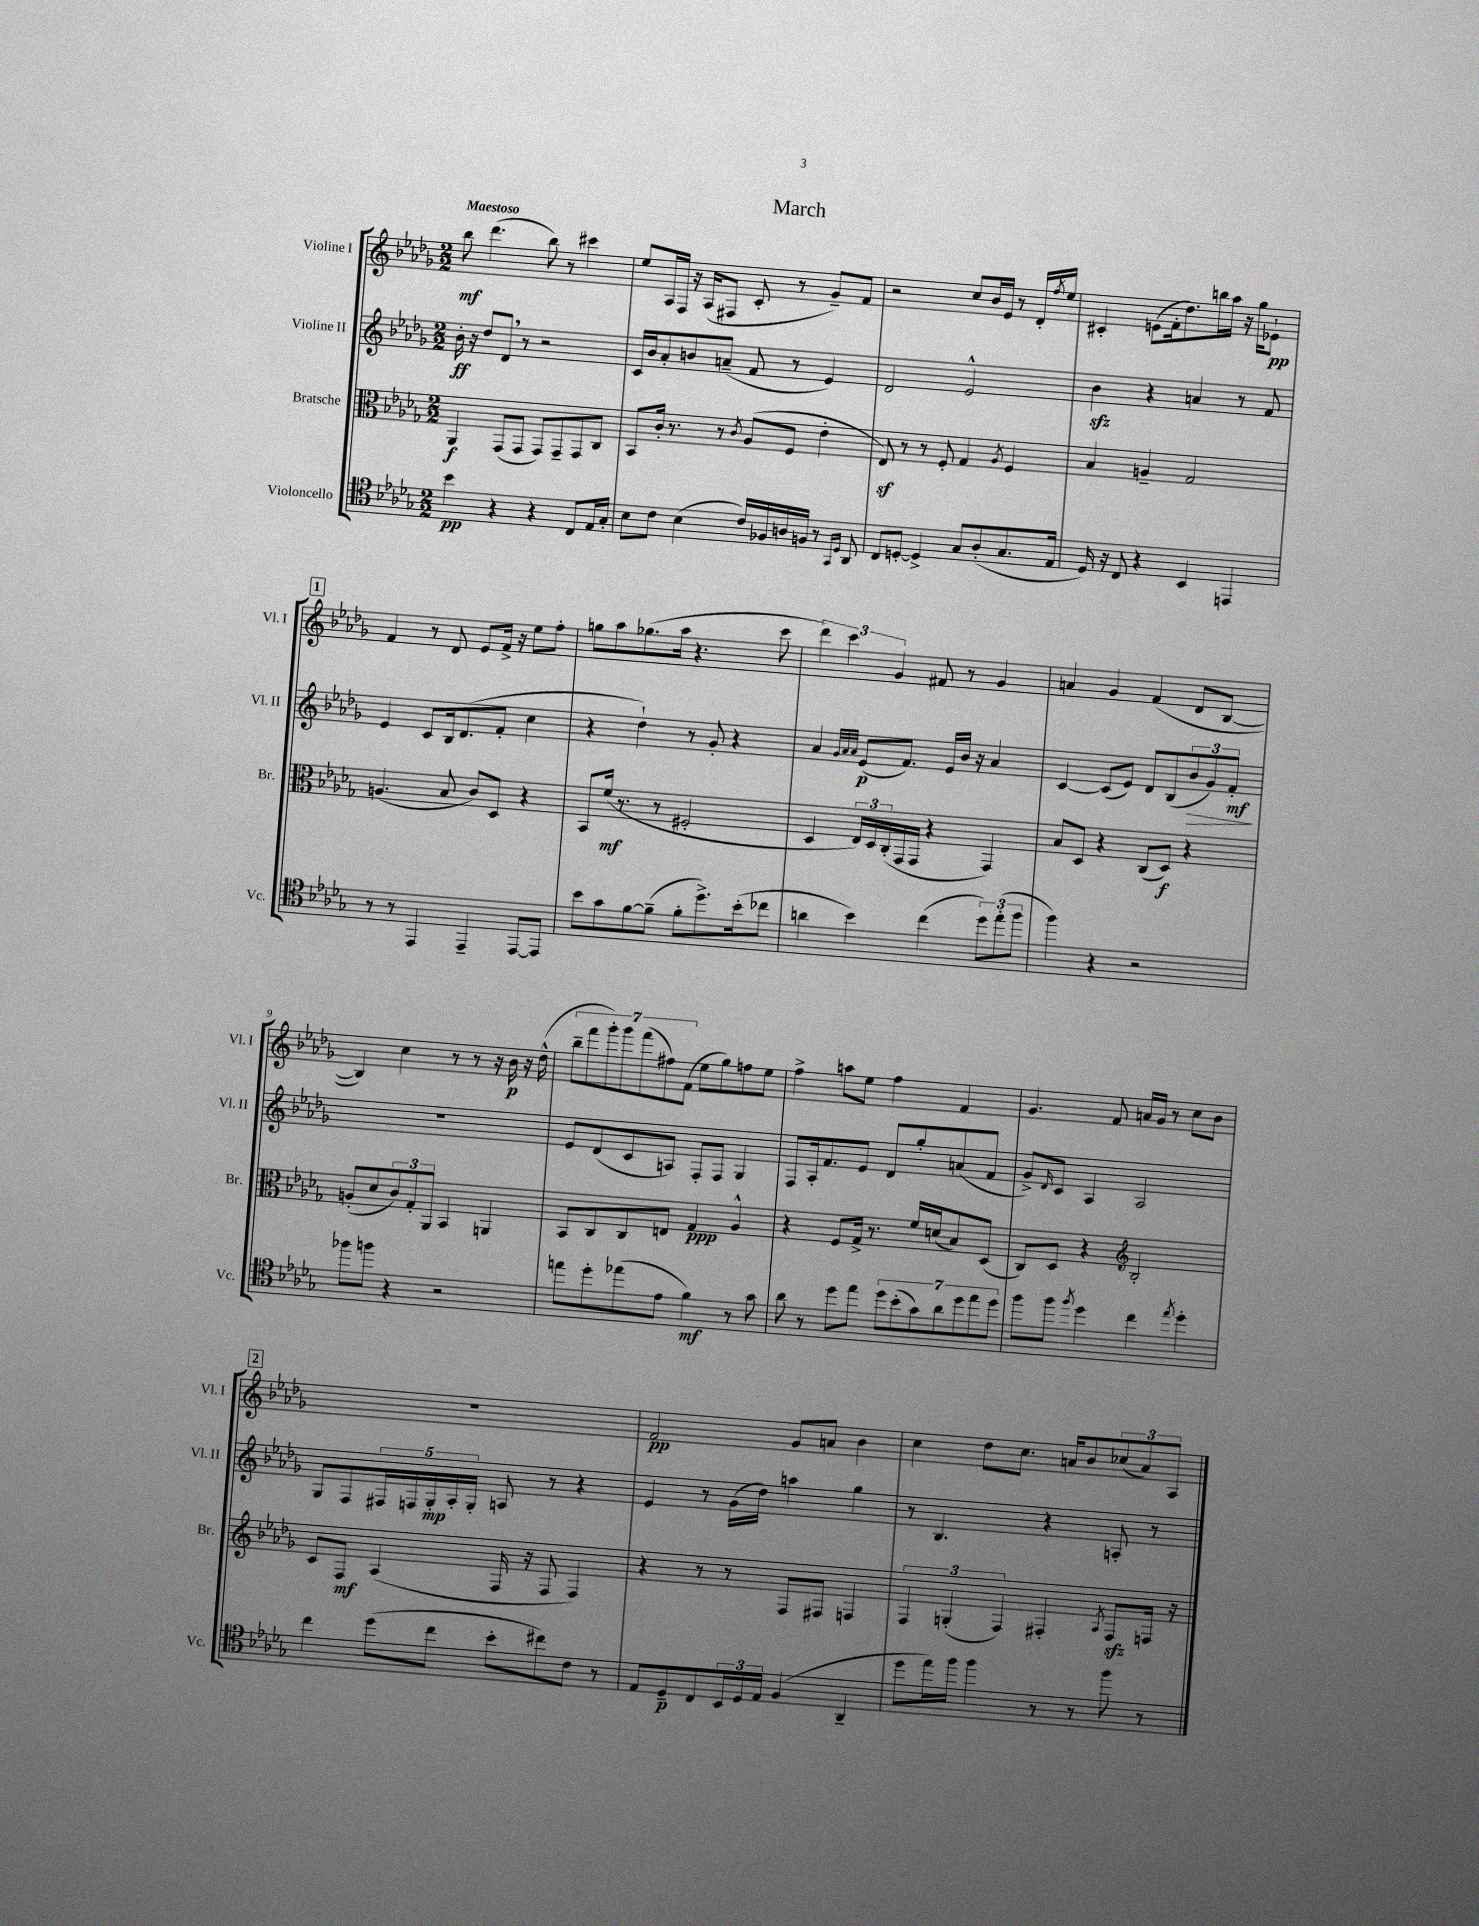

**kern	**kern	**kern	**kern
*staff4	*staff3	*staff2	*staff1
*clefC4	*clefC3	*clefG2	*clefG2
*k[b-e-a-d-g-]	*k[b-e-a-d-g-]	*k[b-e-a-d-g-]	*k[b-e-a-d-g-]
*M2/2	*M2/2	*M2/2	*M2/2
4b-	4AA-	16b-'	8bb-
.	.	16r	.
.	.	8dd-	(4.ddd-
4r	(8GG-	8d-	.
.	8GG-	8r	.
4r	8GG-)	2r	8bb-)
.	8GG-~	.	8r
8C	8GG-	.	4ccc#
16E-	8C	.	.
16G-'	.	.	.
=	=	=	=
8B-	8BB-	16c	8ee-
.	.	16b-	.
8c	16c'	8a-'	16A-
.	8.r	.	16F
(4B-	.	8b	16r
.	.	.	(16A-
.	8r	(8a~	8F#
.	8qc	.	.
16c)	(8A-	8f	8c'
16F-	.	.	.
16A	8F	8r	8r
16F	.	.	.
8r	4e-'	4e-)	8g-~)
16qqGG-	.	.	.
16qqD-	.	.	.
8AA-	.	.	8f
=	=	=	=
8C	8E-)	2d-	2r
[8D'	8r	.	.
4D^]	8r	.	.
.	8F'	.	.
8G-	4G-	2e-^^	8cc
(8A-'	.	.	16b-
.	.	.	16e-
.	8qA-	.	.
8.G-	4F	.	8r
.	.	.	16d-'
.	.	.	8qff
16E-	.	.	16ee-
=	=	=	=
16D-)	4B-	4b-	4c#'
16r	.	.	.
8C	.	.	.
4r	4A~	4r	(8e
.	.	.	16f'
.	.	.	8.dd-)
4BB-	2G-	4a	.
.	.	.	16bb
.	.	.	16aa-
4EE	.	8r	16r
.	.	.	16gg-
.	.	8f	8e-`
=	=	=	=
8r	(4.A	4e-	4f
8r	.	.	.
4EE-	.	8c	8r
.	8B-	16B-	8d-
.	.	(8.d-	.
4EE-~	8c)	.	8e-
.	8D-	8f'	16f^
.	.	.	16r
[8EE-	4r	4cc	8ee-
8EE-]	.	.	8ff'
=	=	=	=
8b-	8BB-	4r	8gg
8g-	(16f	.	8aa-
.	8.r	.	.
[8f	.	4dd-`)	(8.gg-
(8f~]	8r	.	.
.	.	.	16aa-
8f'	2F#'	8r	4.r
8.dd-^)	.	8g-'	.
.	.	4r	.
(16b-'	.	.	.
8cc-	.	.	8ccc
=	=	=	=
4a	4D-	4a-	6ddd-)
.	.	.	6ccc
.	.	32qqg-	.
.	.	32qqa-	.
.	.	32qqa-	.
4b-)	24E-)	(8e-	.
.	24D-	.	.
.	(24C'	.	6g-
.	16GG-	8.f)	.
.	16GG-	.	.
(4cc	4r	.	8f#
.	.	16e-	.
.	.	16b-	8r
.	.	16r	.
12dd-)	4GG-)	4a-	4g-
(12ee-'	.	.	.
12ff	.	.	.
=	=	=	=
4ff)	8B-	[4c	4a
.	8D-	.	.
4r	4r	(8c]	4g-
.	.	8e-)	.
2r	(8C	8d-	(4f
.	8D-)	(8B-	.
.	4r	12b-	8d-
.	.	12g-)	.
.	.	.	[8B-
.	.	12f'	.
=	=	=	=
8ff-	(8A'	1r	4B-])
8ff	8d-	.	.
4r	12c)	.	4cc
.	12G-'	.	.
.	12AA-	.	.
2r	4BB-	.	8r
.	.	.	8r
.	4AA	.	16r
.	.	.	16b-
.	.	.	16r
.	.	.	(16dd-^^
=	=	=	=
8ee	8BB-	8e-	14bb-~
.	.	.	14fff
8dd-'	8C	(8d-	.
.	.	.	14ggg-')
.	.	.	14ggg-
(8ee-	8C	8c	.
.	.	.	(14fff
.	.	.	14ff#)
8e-	8E	8A)	.
.	.	.	(14f
4f)	4G-	8F'	8ee-
.	.	8F	8gg-)
8r	4A-^^	4G-	8ff
8g-	.	.	8ee-
=	=	=	=
8a-	4r	8F	4ff^
8r	.	16A-'	.
.	.	8.f	.
8dd-	8F	.	8aa
8ee-	16G-^	8e-	8ee-
.	8.r	.	.
14dd-	.	8d-	4ff
(14b-'	.	.	.
.	16f	8gg-'	.
14g-)	.	.	.
.	(16d	.	.
14a-	.	.	.
.	8B-)	(8a	4f
14dd-	.	.	.
14ee-	.	.	.
.	(8D-	8f	.
14dd-	.	.	.
=	=	=	=
8ff	8C)	8g-^)	4.g-
.	.	16qqd-	.
8ff	8D-	8c	.
8qff	.	.	.
4dd-	4r	4A-	.
.	.	.	8f
*	*clefG2	*	*
4cc	2B-'	2A-	16a
.	.	.	16g-
.	.	.	8r
8qee-	.	.	.
4dd-'	.	.	8cc
.	.	.	8b-
=	=	=	=
4cc	8c	8G-	1r
.	8F	8F	.
(8dd-	(4A-	20F#	.
.	.	20F	.
.	.	20G-'	.
8cc	.	.	.
.	.	20A-'	.
.	.	20G-'	.
8b-'	16F	8A	.
.	16r	.	.
8cc#)	8F	8r	.
8c	4F)	4r	.
8r	.	.	.
=	=	=	=
8E-	4r	4e-	2f
8D-~	.	.	.
8C	8r	8r	.
24BB-	8r	(16g-	.
24D-	.	.	.
.	.	16dd-)	.
24E-	.	.	.
(4F	8F	4aa	8g-
.	8F#	.	8a
4AA-~	4F	4gg-	4b-
=	=	=	=
8dd-	6F	8r	4cc
16ee-)	.	4.B-	.
.	(6G'	.	.
16ff	.	.	.
4ff	.	.	8dd-
.	6F)	.	.
.	.	.	8.cc
8r	4F#'	4r	.
.	.	.	16a
8r	.	.	8b-
.	8qA-	.	.
8ff	8F#	8A'	(12cc-
.	.	.	12a)
8r	16F	8r	.
.	.	.	12A-
.	16r	.	.
==	==	==	==
*-	*-	*-	*-
